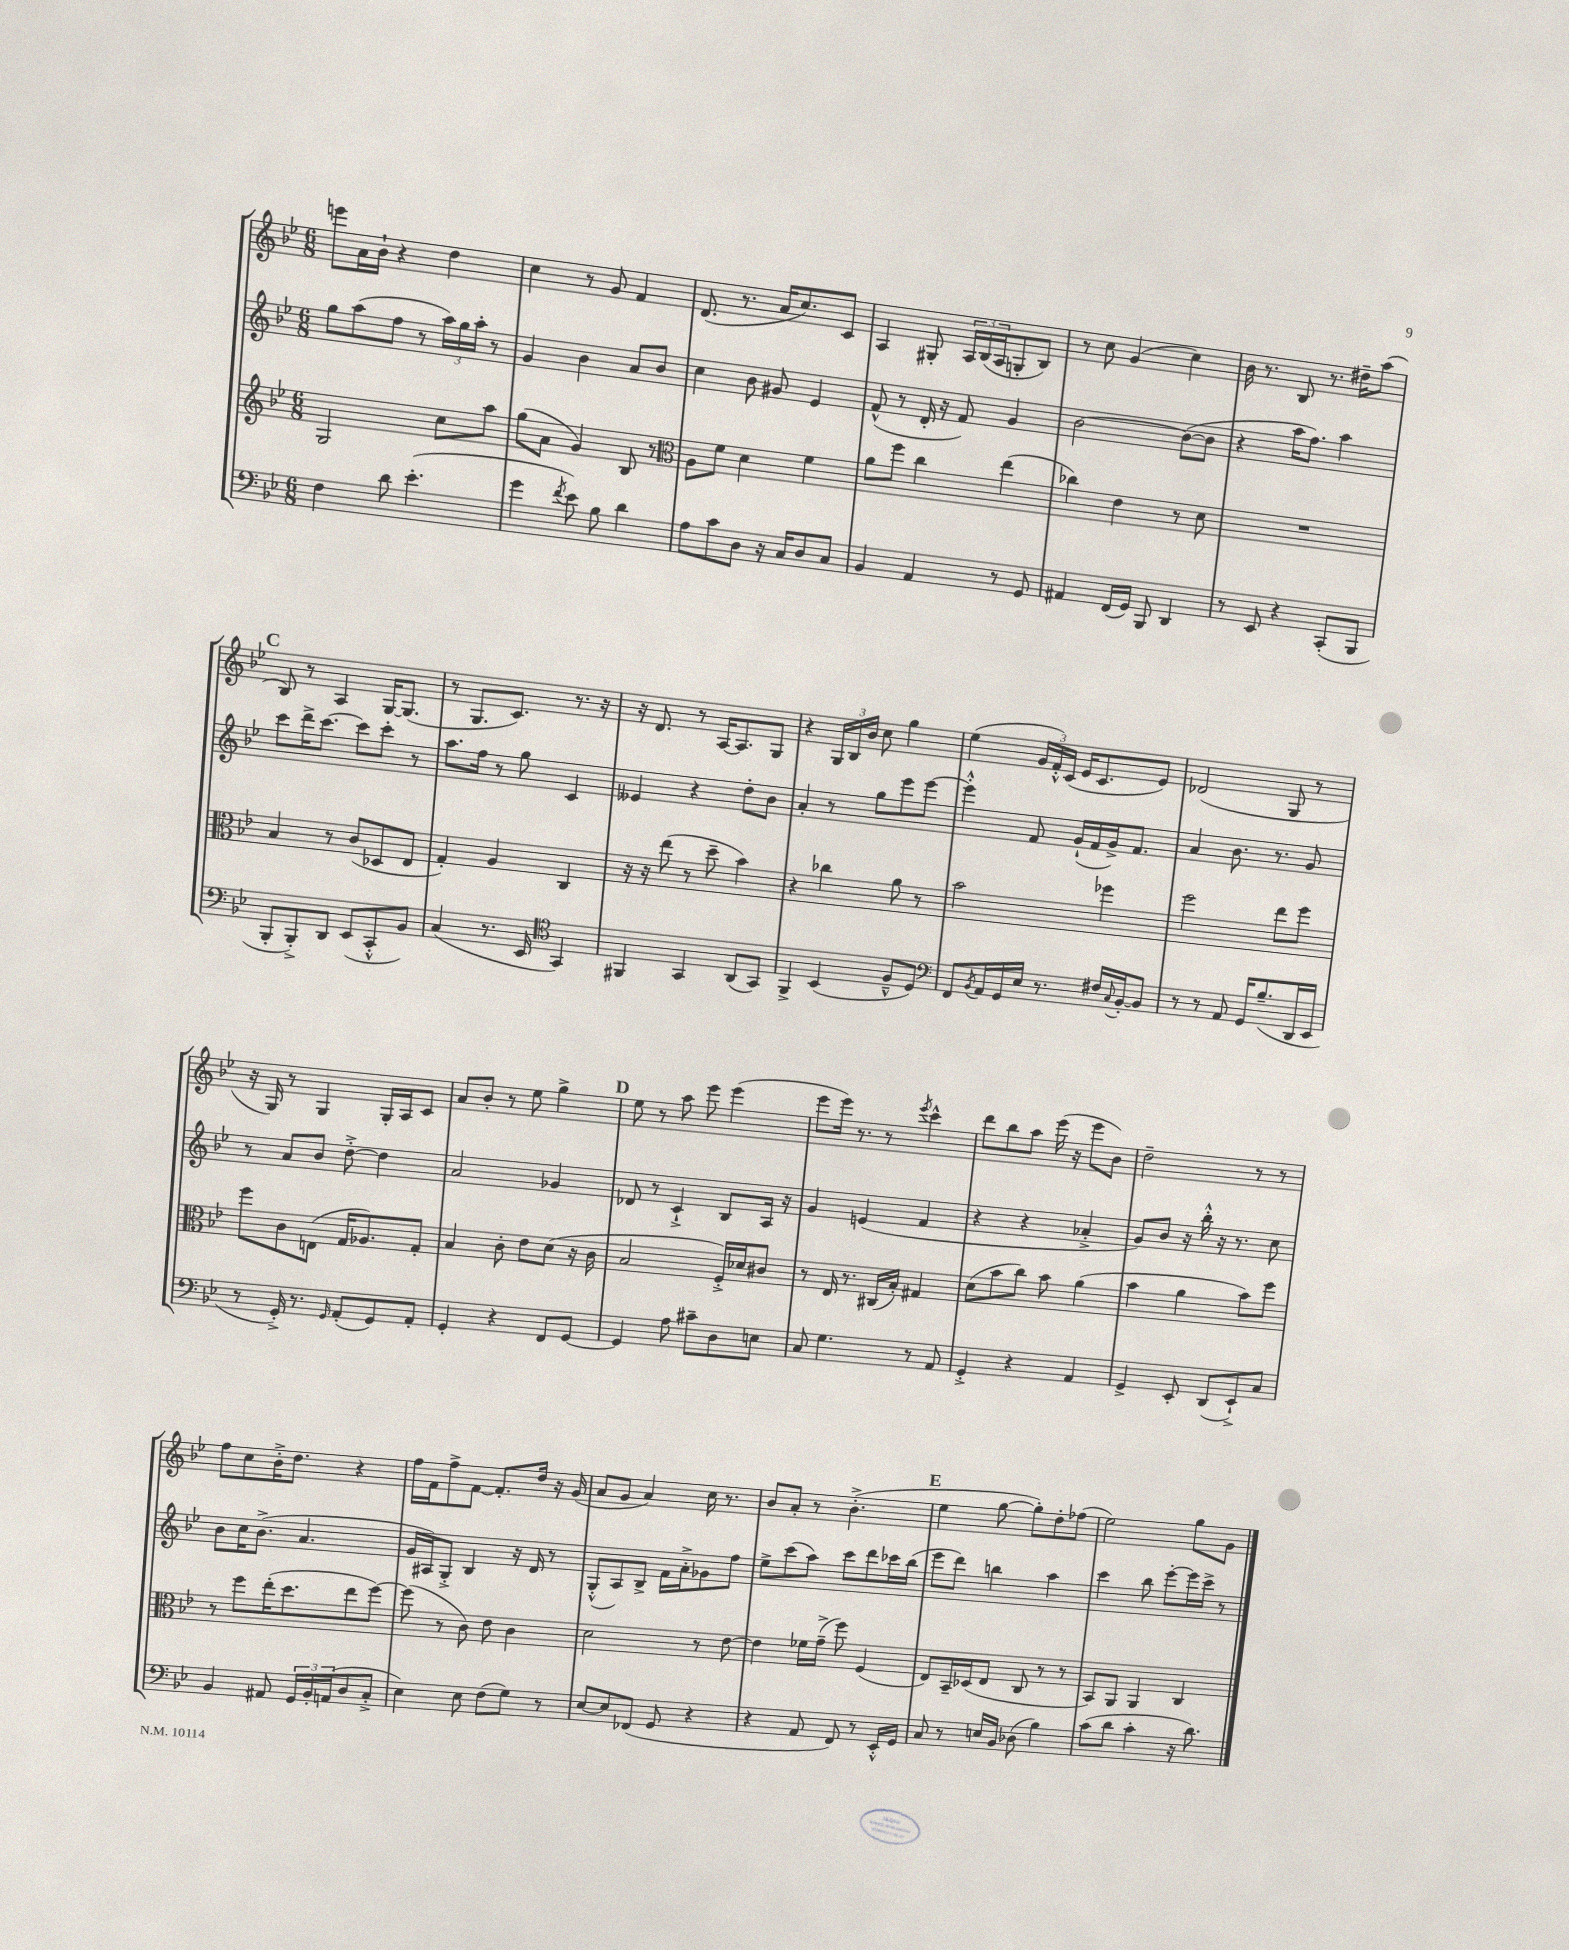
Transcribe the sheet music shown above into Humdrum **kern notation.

**kern	**kern	**kern	**kern
*part4	*part3	*part2	*part1
*staff4	*staff3	*staff2	*staff1
*clefF4	*clefG2	*clefG2	*clefG2
*k[b-e-]	*k[b-e-]	*k[b-e-]	*k[b-e-]
*M6/8	*M6/8	*M6/8	*M6/8
=86	=86	=86	=86
4F\	2G/	8gg\L	8eeen\L
.	.	(8aa\	16a\L
.	.	.	16b-`\JJ
8d\	.	8ff\J	4r
(4.e-'\	.	8r	.
.	8cc\L	24aa\LL)	4dd\
.	.	24gg\	.
.	.	24aa'\JJ	.
.	8aa\J	8r	.
=87	=87	=87	=87
4g\	(8gg\L	4g/	4cc\
.	8a\J	.	.
8qf/	.	.	.
8e-\)	4g/)	4b-\	8r
8B-\	.	.	8g/
4d\	8B-/	8a/L	4f/
.	8r	8b-/J	.
=88	=88	=88	=88
*	*clefC3	*	*
8A\L	8A\L	4cc\	(8.d/
8c\	8f\J	.	.
.	.	.	8.r
8D\J	4d\	8b-\	.
16r	.	8g#X/	16a/KL
16C/KL	.	.	8.cc/)
8D/	4f\	4e-/	.
8C/J	.	.	8c/J
=89	=89	=89	=89
4BB-/	8a\L	(8f^^/	4A/
.	8ff\J	8r	.
4AA/	4cc\	16d'/	8G#X'/
.	.	16r	.
.	.	8f/)	24A/LL
.	.	.	(24B-/
.	.	.	24A/J
8r	(4ee-\	4g/	8Gn'/
8GG/	.	.	8B-/J)
=90	=90	=90	=90
4AA#X/	4cc-X\)	[2b-\	8r
.	.	.	8cc\
(16FF/LL	4e-\	.	(4g/
16GG/JJ)	.	.	.
8BBB-/	.	.	.
4DD/	8r	(8b-\L_	4cc\)
.	8d\	8b-\J]	.
=91	=91	=91	=91
8r	2.r	4r	16b-\
.	.	.	8.r
8EE-/	.	.	.
4r	.	16aa\KL	8B-/
.	.	8.ff\J)	.
.	.	.	8.r
(8CC'/L	.	4aa\	.
.	.	.	16dd#X~\KL
8BBB-/J	.	.	(8aa\J
!!LO:LB:g=z
!!LO:REH:place=s1:t=C
=92	=92	=92	=92
8BBB-'/L	4B-/	8ccc\L	8B-/)
8BBB-'^/)	.	16ddd^\K	8r
.	.	[8.ccc\J	.
8DD/J	8r	.	4A/
(8EE-/L	(8c/L	8ccc\L]	.
8CC'^^/	8D-X/	8ccc'\J	[16G/KL
.	.	.	(8.G/J]
8BB-/J)	8E-/J	8r	.
=93	=93	=93	=93
(4C/	4G'/)	8.aa\L	8r
.	.	.	8.G/L
.	.	16ff\Jk	.
8.r	4A/	8r	.
.	.	.	8.c/J)
.	.	8gg\	.
16EE-/	.	.	.
*clefC4	*	*	*
4GG/)	4C/	4c/	8.r
.	.	.	16r
=94	=94	=94	=94
4FF#X/	16r	4e--X/	16r
.	16r	.	8.d/
.	(8ee-\	.	.
4GG/	8r	4r	8r
.	8dd~\	.	[16A/KL
.	.	.	8.A/]
(8AA/L	4b-\)	8dd'\L	.
8GG/J)	.	8b-\J	8G/J
=95	=95	=95	=95
4FF^/	4r	4a'/	4r
(4BB-/	4cc-X\	8r	24G/LL
.	.	.	24B-/
.	.	.	24b-/JJ
.	.	8gg\L	8cc\
8F~^^/L	8a\	8eee-\	4gg\
8D/J)	8r	[8eee-\J	.
=96	=96	=96	=96
*clefF4	*	*	*
8FF/L	2b-\	4eee-'^^\]	(4ee-\
8qBB-/	.	.	.
16AA/L	.	.	.
16GG/	.	.	.
16E-/JJ	.	8f/	24g/LL
.	.	.	24f'^^/)
8.r	.	.	.
.	.	.	(24c/JJ
.	.	(16g`/LL	16e-/KL
.	.	16f/	8.c/
16F#X/LL	4ff-X\	16g^/J)	.
8qqC/	.	.	.
[16BB-'/J	.	8.f/J	.
8BB-/J]	.	.	8e-/J)
=97	=97	=97	=97
8r	2ff\	4a/	(2d-X/
8r	.	.	.
8AA/	.	8.b-\	.
16GG/KL	.	.	.
(8.B-~/	.	8.r	.
.	8ee-\L	.	8G/
16DD/L	8ff\J	8g/	8r
16EE-/JJ	.	.	.
!!LO:LB:g=z
=98	=98	=98	=98
8r	8ff\L	8r	16r
.	.	.	16G/)
16GG'^/)	8c\	8a/L	8r
8.r	.	.	.
.	(8En\J	8b-/J	4G/
16qqGG/	.	.	.
(8AA'/L	16G/KL	[8dd'^\	.
.	8.A-X/)	.	.
8GG/)	.	4dd\]	16G'/LL
.	.	.	16A/J
8AA'/J	8G'/J	.	8c/J
=99	=99	=99	=99
4GG'/	4B-/	2a/	8a/L
.	.	.	8b-'/J
4r	8c'\	.	8r
.	8e-\L	.	8ee-\
8FF/L	(8d\J	4g-X/	4gg^\
[8GG/J	16r	.	.
.	16c\	.	.
!!LO:REH:place=s1:t=D
=100	=100	=100	=100
4GG/]	2B-/	8d-X/	8ee-\
.	.	8r	8r
8A\	.	4c`^/	8aa\
8c#X~\L	.	.	8eee-\
8D\	16F'^/LL)	8B-/L	(4eee-\
.	16d-X/J	.	.
8En\J	8c#X/J	16A/Jk	.
.	.	16r	.
=101	=101	=101	=101
8C/	8r	4g/	8eee-\L
4.G\	16E-/	.	16eee-\Jk)
.	8.r	.	8.r
.	.	(4en/	.
.	(16C#X/LL	.	8r
.	16B-'/JJ)	.	.
.	.	.	8qeee-/
8r	4G#X/	4f/	4ccc^^\
8AA/	.	.	.
=102	=102	=102	=102
4GG'^/	(8d\L	4r	8ddd\L
.	8b-\	.	8bb-\
4r	8cc\J)	4r	8aa\J
.	8b-\	.	(16eee-\
.	.	.	16r
4AA/	(4a\	4a-X'^/	8eee-\L
.	.	.	8b-\J)
=103	=103	=103	=103
4GG^/	4b-\	8g/L)	2dd~\
.	.	8b-/J	.
8EE-'/	4a\	16r	.
.	.	16bb-'^^\	.
(8DD/L	.	16r	.
.	.	8.r	.
8EE-`^/)	8b-\L)	.	8r
8C/J	8ff\J	8cc\	8r
!!LO:LB:g=z
=104	=104	=104	=104
4BB-/	8r	8b-\L	8ff\L
.	8ff\L	16cc\K	8cc\
.	.	(8.b-^\J	.
8AA#X/	(16ee-'\K	.	16b-'^\K
.	8.dd\	.	8.dd\J
24GG/LL	.	4.a/	.
24BB-'/	.	.	.
(24AAn/J	.	.	.
8D/	8ee-\	.	4r
8C'^/J	[8ff\J)	.	.
=105	=105	=105	=105
4E-\)	(8ff\]	16g/LL	16ff\LL
.	.	16A#X/J)	16f\J
.	8r	8G'^/J	8ff^\
8E-\	8c\)	4B-/	[8f\J
(8F\L	8e-\	.	8.f'/L]
8G\J)	4c\	16r	.
.	.	16d/	16dd/Jk
8r	.	8r	16r
.	.	.	(16g/
=106	=106	=106	=106
[8E-/L	2d\	(8G'^^/L	8a/L
8E-/]	.	8A/)	8g/J
(8FF-X/J	.	8B-^/J	4a/)
8GG/	.	16f\LL	.
.	.	16a'^\J	.
4r	8r	8g-X\	16cc\
.	.	.	8.r
.	[8e-\	8ff\J	.
=107	=107	=107	=107
4r	4e-\]	8ee-^\L	8b-/L
.	.	(8ccc\	8a'/J
8AA/	16f-X\LL	8aa\J)	8r
.	(16g~^\JJ	.	.
8FF/)	8ff\)	8ccc\L	(4.b-'^\
8r	(4F/	8ddd\	.
16EE-'^^/LL	.	16ccc-X\L	.
16GG/JJ	.	(16bb-\JJ	.
!!LO:REH:place=s1:t=E
=108	=108	=108	=108
8C/	8E-/L)	8eee-\L	4ee-\
8r	16BB-~/L	8ddd\J)	.
.	(16D-X/J	.	.
16En/LL	8E-/J	4bbn\	[8gg\
16BB-/JJ	.	.	.
(8D-X\	8C/	.	8gg'\L])
4B-\)	8r	4aa\	8dd'\
.	8r	.	(8ff-X\J
=109	=109	=109	=109
(8c\L	8BB-/L)	4ccc\	2ee-\)
8d\J	8AA/J	.	.
4c'\	4AA/	8bb-\	.
.	.	[8eee-'\L	.
16r	4C/	16eee-\L]	8gg\L
8.d\)	.	16ccc^\JJ	.
.	.	8r	8g\J
==	==	==	==
*-	*-	*-	*-
